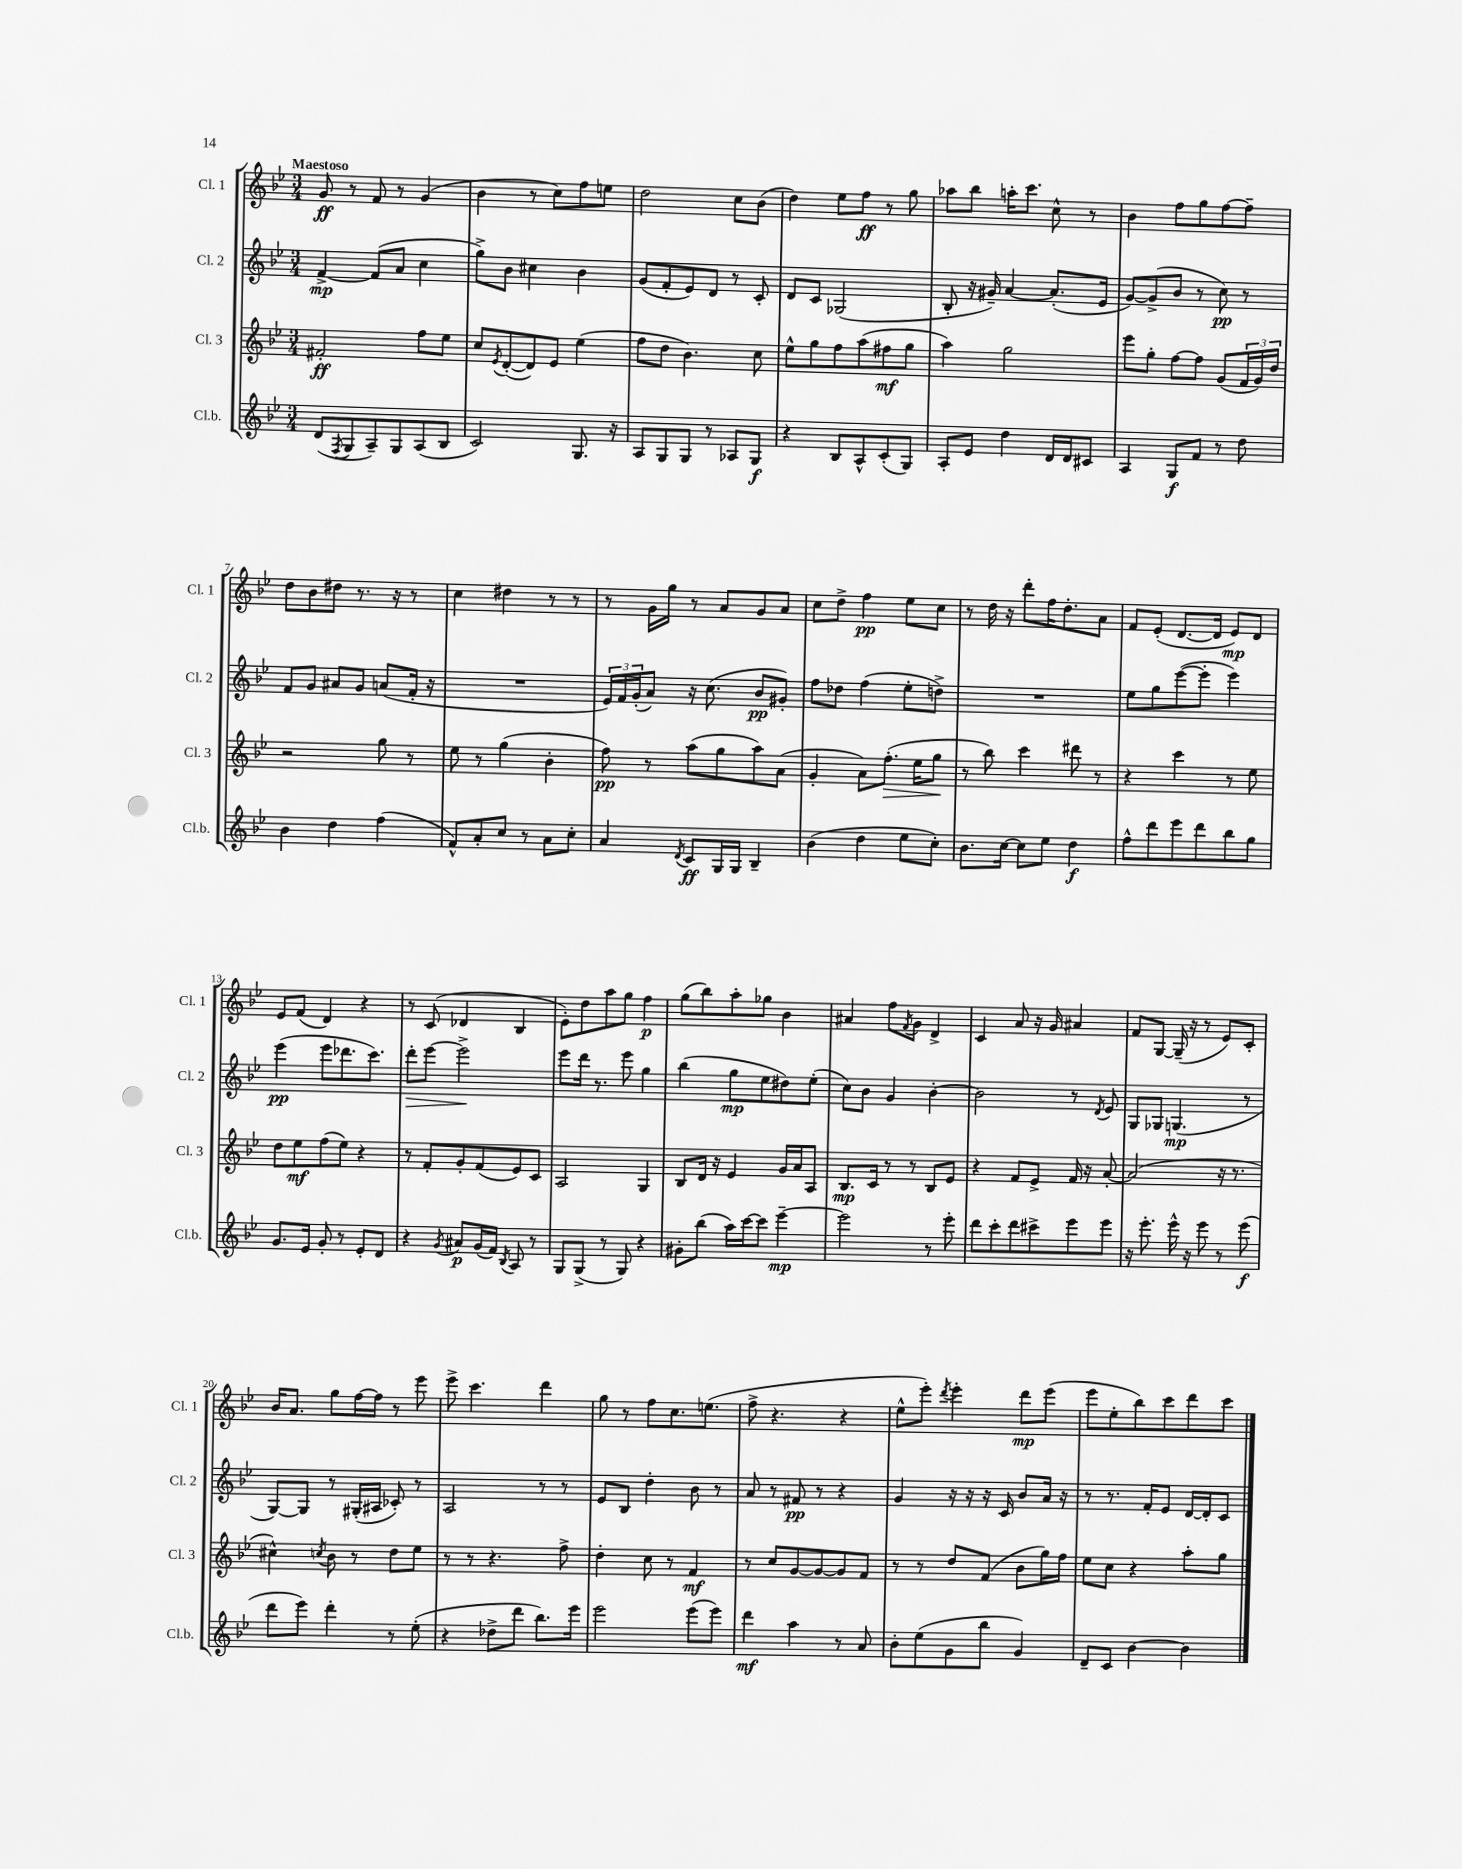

**kern	**kern	**kern	**kern
*staff4	*staff3	*staff2	*staff1
*clefG2	*clefG2	*clefG2	*clefG2
*k[b-e-]	*k[b-e-]	*k[b-e-]	*k[b-e-]
*M3/4	*M3/4	*M3/4	*M3/4
(8d/L	2f#'/	[4f^/	8g/
8qF/	.	.	.
8G/	.	.	8r
8A~/)	.	(8f/]L	8f/
8G/	.	8a/J	8r
(8A/	8ff\L	4cc\	(4g/
8B-/J	8ee-\J	.	.
=	=	=	=
2c/)	8cc/L	8gg^\L)	4b-\
.	8qe-/	.	.
.	([8d'/	8b-\J	.
.	8d/])	4cc#\	8r
.	8e-/J	.	8cc\L)
8.G/	(4ee-\	4b-\	8ff\
.	.	.	8ee\J
16r	.	.	.
=	=	=	=
8A/L	8ff\L	(8g/L	2dd\
8G/	8dd\J	8f'/	.
8G/J	4.b-\)	8e-/)	.
8r	.	8d/J	.
8A-/L	.	8r	8cc\L
8G/J	8cc\	8c'/	(8b-\J
=	=	=	=
4r	8ee-^^\L	8d/L	4dd\)
.	8gg\	8c/J	.
8B-/L	8ff\	(2G-/	8ee-\L
8A^^/	(8aa\	.	8ff\J
(8c'/	8ff#\	.	8r
8G/J)	8gg\J	.	8gg\
=	=	=	=
8A'/L	4aa\)	8B-'/	8aa-\L
8e-/J	.	16r	8bb-\J
.	.	16g#~/)	.
4dd\	2gg\	[4a/	16aa'\LK
.	.	.	8.ccc\J
16d/LL	.	(8.a'/]L	8cc^^\
16d/J	.	.	.
8c#/J	.	.	8r
.	.	16e-/Jk	.
=	=	=	=
4A/	8eee-\L	[8g/L)	4b-\
.	8gg'\J	(8g^/]	.
8G/L	[8ff\L	8b-/J	8ff\L
8f/J	8ff\]J	8r	8gg\
8r	(8g/L	8cc\)	[8ff\
8dd\	24f/L	8r	8ff~\]J
.	24g/)	.	.
.	24dd/JJ	.	.
=	=	=	=
4b-\	2r	8f/L	8dd\L
.	.	8g/J	8b-\
4dd\	.	8a#/L	8dd#\J
.	.	8g/J	8.r
(4ff\	8gg\	(8a/L	.
.	.	.	16r
.	8r	16f'/Jk	8r
.	.	16r	.
=	=	=	=
8f^^/L)	8ee-\	2.r	4cc\
8a'/	8r	.	.
8cc/J	(4gg\	.	4dd#\
8r	.	.	.
8a\L	4b-'\	.	8r
8cc'\J	.	.	8r
=	=	=	=
4a/	8ff\)	24e-/LL)	8r
.	.	24f/	.
.	.	(24g'/J	.
.	8r	8a/J)	16g\LL
.	.	.	16gg\JJ
8qd/	.	.	.
8c/L	(8aa\L	16r	8r
.	.	(8.cc\	.
16G/L	8gg\	.	8a/L
16G/JJ	.	.	.
4B-~/	8aa\)	8b-/L	8g/
.	(8a\J	8g#'/J)	8a/J
=	=	=	=
(4b-\	4g'/	8ff\L	8cc\L
.	.	8dd-\J	8dd^\J
4dd\	8a\L)	(4ff\	4ff\
.	(8.ff'\J	.	.
8ee-\L	.	8ee-'\L	8ee-\L
.	16ee-\LK	.	.
8cc'\J)	8gg\J	8dd^\J)	8cc\J
=	=	=	=
8.b-\L	8r	2.r	8r
.	8bb-\)	.	16dd\
[16cc\Jk	.	.	16r
8cc\]L	4ccc\	.	8ddd'\L
8ee-\J	.	.	16ff\K
.	.	.	8.dd'\
4dd\	8ddd#\	.	.
.	8r	.	8a\J
=	=	=	=
8ff^^\L	4r	8ee-\L	8f/L
8ddd\	.	8gg\	(8e-'/J
8eee-\	4ccc\	([8eee-\	[8.d/L
8ddd\	.	8eee-'\]J	.
.	.	.	16d/]Jk
8bb-\	8r	4eee-\)	8e-/L)
8gg\J	8ee-\	.	8d/J
=	=	=	=
8.g/L	8dd\L	(4eee-\	8e-/L
.	8ee-\	.	(8f/J
16e-/Jk	.	.	.
8g'/	(8ff\	8eee-\L	4d/)
8r	8ee-\J)	8.ddd-\	.
8e-'/L	4r	.	4r
.	.	8.ccc\J)	.
8d/J	.	.	.
=	=	=	=
4r	8r	8ddd'\L	8r
.	8f'/L	[8eee-\J	(8c/
8qg/	.	.	.
8a#/L	8g'/	2eee-^\]	4d-/
(16g/L	(8f/	.	.
16f/JJ)	.	.	.
8qB-/	.	.	.
8A/	8e-/)	.	4B-/
8r	8c/J	.	.
=	=	=	=
8G/L	2A/	8eee-\L	8e-'\L)
(8G^/J	.	16ddd\Jk	8dd\
.	.	8.r	.
8r	.	.	8aa\
8G/)	.	8eee-\	8gg\J
4r	4G/	4gg\	4ff\
=	=	=	=
8g#'\L	8B-/L	(4bb-\	(8gg\L
(8bb-\J	16d/Jk	.	8bb-\)
.	16r	.	.
16aa\LL)	4e-/	8gg\L	8aa'\
[16ccc\J	.	.	.
8ccc\]J	.	8ee-\	8gg-\J
[4eee-~\	16g/LL	8dd#\)	4b-\
.	16a/J	.	.
.	8A/J	(8ee-'\J	.
=	=	=	=
2eee-\]	8.B-/L	8cc\L)	4a#/
.	.	8b-\J	.
.	16c/Jk	.	.
.	8r	4g/	8ff\L
.	.	.	8qf/
.	8r	.	8g\J
8r	8B-/L	[4b-'\	4d^/
8eee-'\	8e-/J	.	.
=	=	=	=
8ddd\L	4r	2b-\]	4c/
8ccc'\	.	.	.
8ddd\	8f/L	.	8a/
8ccc#^\	8e-^/J	.	16r
.	.	.	16g/
8eee-\	16f/	8r	4a#/
.	16r	.	.
.	.	8qd/	.
8eee-\J	[8a'/	8e-/	.
=	=	=	=
16r	(2a/]	8G/L	8f/L
8.eee-'\	.	.	.
.	.	8G-/J	[8G/J
16eee-^^\	.	(4.G/	(16G~/]
16r	.	.	16r
8eee-\	.	.	8r
8r	16r	.	8e-/L)
.	8.r	.	.
(8eee-\	.	8r	8c'/J
=	=	=	=
8ddd\L	4cc#^^\)	[8G/L)	16b-/LK
.	.	.	8.a/J
8eee-\J)	.	8G/]J	.
.	8qcc/	.	.
4ddd'\	8b-\	8r	8gg\L
.	8r	(16G#'/LL	[16ff\L
.	.	16A#/JJ	16ff\]JJ
8r	8dd\L	8c-'/)	8r
(8ee-'\	8ee-\J	8r	8eee-\
=	=	=	=
4r	8r	2A/	8eee-^\
.	8r	.	4.ccc\
8dd-^\L	4.r	.	.
8ddd\J	.	.	.
8.bb-\L)	.	8r	4ddd\
.	8ff^\	8r	.
16eee-\Jk	.	.	.
=	=	=	=
2eee-\	4dd'\	8e-/L	8gg\
.	.	8B-/J	8r
.	8cc\	4dd'\	8ff\L
.	8r	.	8.cc\
(8eee-\L	4f/	8b-\	.
.	.	.	(8.ee\J
8eee-\J)	.	8r	.
=	=	=	=
4ddd\	8r	8a/	8ff^\
.	8cc/L	8r	4.r
4aa\	[8g/	8f#/	.
.	8g/_	8r	.
8r	8g/]	4r	4r
8a/	8f/J	.	.
=	=	=	=
8b-'\L	8r	4g/	8ee-^^\L
(8ee-\	8r	.	8eee-'\J)
.	.	.	8qddd/
8g\	8dd/L	16r	4eee-'\
.	.	16r	.
8bb-\J	(8f/J	16r	.
.	.	16c/	.
4g/)	8b-\L	8b-/L	8ddd\L
.	16gg\L)	16a/Jk	(8eee-\J
.	16ff\JJ	16r	.
=	=	=	=
8d~/L	8ee-\L	8r	8eee-\L
8c/J	8cc\J	8.r	8ee-'\
[4b-\	4r	.	8bb-\)
.	.	16f'/LK	.
.	.	8e-/J	8ccc\
4b-\]	8aa'\L	[16d/LL	8ddd\
.	.	16d'/]J	.
.	8gg\J	8c/J	8ccc\J
==	==	==	==
*-	*-	*-	*-
